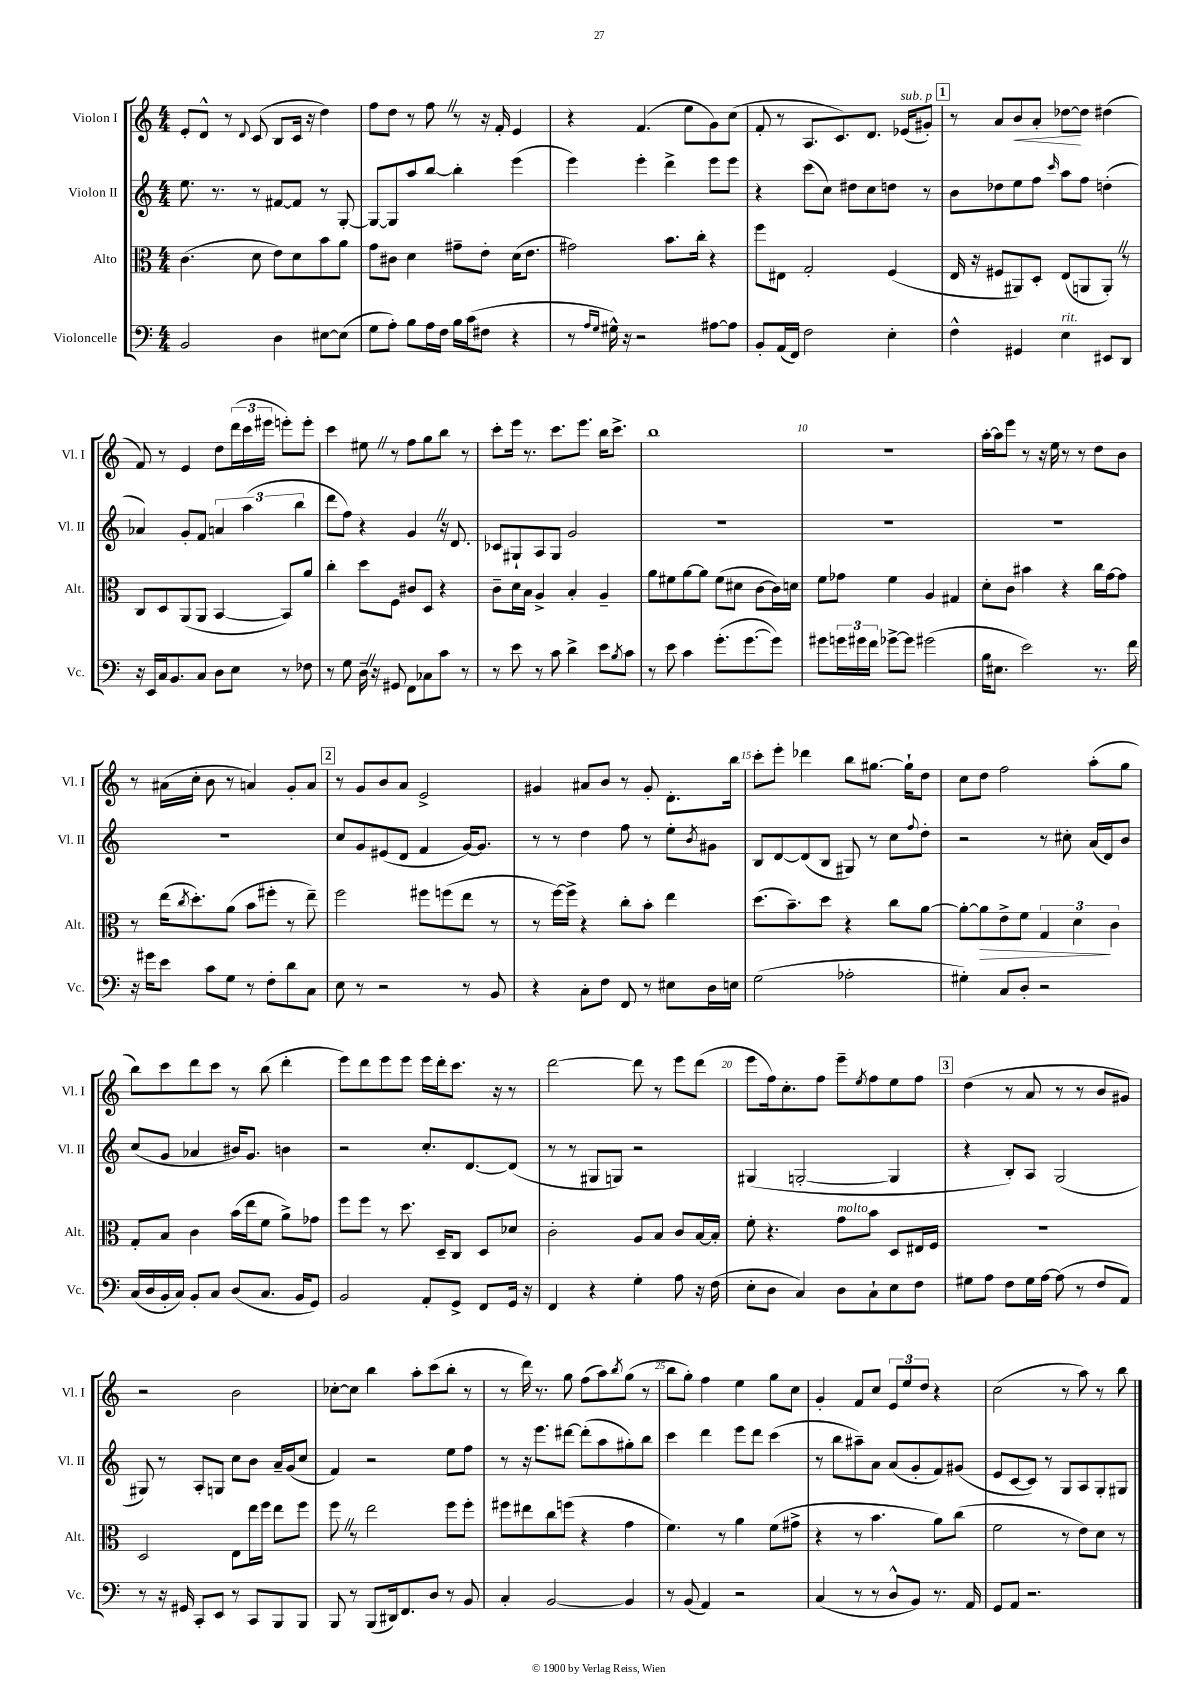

**kern	**kern	**kern	**kern
*staff4	*staff3	*staff2	*staff1
*clefF4	*clefC3	*clefG2	*clefG2
*k[]	*k[]	*k[]	*k[]
*M4/4	*M4/4	*M4/4	*M4/4
2BB	(4.c	8.ee	8e'
.	.	.	8d^^
.	.	8.r	.
.	.	.	8r
.	.	.	8qqd
.	8d	8r	(8c
4D	8e)	[8f#	8B
.	8d	8f#]	16c
.	.	.	16r
[8E#	8b	8r	4dd)
(8E#]	8a	[8G'	.
=	=	=	=
8G	8g	8G_	8ff
8A')	8c#	8G]	8dd
8B	4d	8aa	8r
16A	.	[8bb	8ff
16F	.	.	.
16B	8g#~	4bb']	8r
(16c	.	.	.
8F#	8e'	.	16r
.	.	.	16f'
4r	(16d	(4eee	4e
.	8.e	.	.
=	=	=	=
8r	2g#)	4eee)	4r
16qqA	.	.	.
16qqG	.	.	.
16G#^^)	.	.	.
16r	.	.	.
2r	.	4eee'	(4.f
.	8.b	4ddd^	.
.	.	.	8ee
.	16cc'	.	.
[8A#	4r	8eee	8g)
8A#]	.	8eee	(8cc
=	=	=	=
8BB'	8ff	4r	8f'
(16AA	8E#	.	8r
16FF)	.	.	.
2F	2G'	(8ccc	8.A
.	.	8cc)	.
.	.	.	8.c)
.	.	8dd#	.
.	.	8cc	8.d
4E'	(4F	8dd	.
.	.	.	(16e-
.	.	8r	8g#')
=	=	=	=
4F^^	16E	8b	8r
.	16r	.	.
.	8F#	8dd-	8a
4GG#	8AA#)	8ee	8b
.	8D'	8ff	8a'
.	.	16qqccc	.
4E	(8E	8aa	[8dd-
.	8AA	8ff	8dd-]
8EE#	8AA')	(4dd'	(4dd#
8DD	8r	.	.
=	=	=	=
16r	8C	4a-)	8f)
16EE	.	.	.
16C	8D	.	8r
8.BB	.	.	.
.	(8AA	8g'	4e
8C	8AA	8f	.
8D	[4BB	6a	8dd
8E	.	.	(24ddd
.	.	(6aa	24ccc
.	.	.	24eee#
8r	8BB])	.	8eee')
.	.	6bb	.
8F-	8a	.	8eee'
=	=	=	=
8r	4cc'	8ddd	4ccc
8G	.	8ff)	.
16D~	8dd	4r	8ee#
16r	.	.	.
8GG#	8F	.	8r
8FF	8c#	4g	8ff
8C-	8D	.	8gg
8c	4r	16r	8bb
.	.	8.d	.
8r	.	.	8r
=	=	=	=
8r	8c~	8c-	8ccc'
8e	16d	8G#`	16eee
.	16B	.	8.r
8r	4A^	8A	.
8c	.	8G#	8.ccc
4d^	4B'	2g	.
.	.	.	8.eee
8e	4A~	.	16bb
.	.	.	8.ccc^
8qB	.	.	.
8c	.	.	.
=	=	=	=
8r	8a	1r	1bb
8e	8f#	.	.
4c	[8a	.	.
.	8a]	.	.
(8.g'	(8f#	.	.
.	8d#	.	.
[8.g	.	.	.
.	[8c	.	.
8g])	16c])	.	.
.	16d	.	.
=	=	=	=
8g#	8f	1r	1r
24g	8g-	.	.
24g#	.	.	.
24f	.	.	.
[8g-^	4f	.	.
8g-]	.	.	.
(2g#	4A	.	.
.	4G#	.	.
=	=	=	=
16B	8d'	1r	[16aa'
8.E#	.	.	16aa]
.	8c	.	8eee
2e)	4b#	.	8r
.	.	.	16r
.	.	.	16ee
.	4r	.	8r
.	.	.	8r
8.r	16cc	.	8dd
.	[16g	.	.
.	8g]	.	8b
16f	.	.	.
=	=	=	=
16r	8r	1r	8r
16g#	.	.	.
8e	(16ee	.	(16a#
.	8qcc	.	.
.	8.dd')	.	16cc'
8c	.	.	8b
8G	(8a	.	8r
8r	8b	.	4a)
8F'	8ff#'	.	.
8d	8r	.	8g'
8C	8ee~)	.	8a
=	=	=	=
8E	2ff	8cc	8r
8r	.	8g	8g
2r	.	(8e#	8b
.	.	8d	8a
.	8ff#	4f	2e^
.	(8ff	.	.
8r	8ee	[16g)	.
.	.	8.g]	.
8BB	8r	.	.
=	=	=	=
4r	8r	8r	4g#
.	[16ff)	8r	.
.	16ff^]	.	.
8C'	4r	4dd	8a#
8F	.	.	8b
8FF	8cc'	8ff	8r
8r	8b'	8r	8g#'
8E#	4ee	8ee'	8.d'
.	.	8qb	.
16D	.	8g#	.
16E	.	.	16bb
=	=	=	=
(2G	(8.dd	8B	8ccc'
.	.	[8d	8eee'
.	8.b~)	.	.
.	.	(8d]	4ddd-
.	8dd	8B	.
2A-'	4r	8G#)	8bb
.	.	8r	[8.gg#
.	8cc	8cc	.
.	.	.	16gg#`]
.	.	8qqff	.
.	[8a	8dd'	8dd
=	=	=	=
4G#')	8a'_	2r	8cc
.	8a]	.	8dd
8C	8e^	.	2ff
8D'	8f	.	.
2r	6G	8r	.
.	.	8cc#'	.
.	6d	.	.
.	.	(16a	(8aa'
.	.	16d)	.
.	6c	.	.
.	.	8b	8gg
=	=	=	=
(16C	8G'	(8cc	8bb)
16D	.	.	.
16BB'	8B	8g	8ccc
16C)	.	.	.
8BB'	4c	4a-	8ddd
8C	.	.	8ccc
(8D	(16b	16b#)	8r
.	16ee	8.g	.
8.C	8f	.	(8bb
.	8a^)	4b	4ddd'
16BB	.	.	.
8GG)	8g-	.	.
=	=	=	=
2BB	8ff	2r	8eee)
.	8ff	.	8ddd
.	8r	.	8eee
.	8.dd	.	8eee
8AA'	.	8.cc'	16eee
.	16D~	.	16ddd'
8GG^	8C	.	8.ccc
.	.	[8.d	.
8FF	8D	.	.
.	.	.	16r
16GG	8d-	(8d]	8r
16r	.	.	.
=	=	=	=
4FF	2c'	8r	[2ddd
.	.	8r	.
4r	.	8G#	.
.	.	8G)	.
4G'	8A	2r	8ddd]
.	8B	.	8r
8A	8c	.	8eee
16r	[16B	.	(8ddd
(16F	16B']	.	.
=	=	=	=
8E'	8f'	(4G#	8eee
8D	4.r	.	16ff)
.	.	.	8.cc'
4C)	.	[2G'	.
.	.	.	8ff
8D	8g	.	8eee~
.	.	.	8qee
8C`	8b	.	8ff
8E	8D	4G]	8ee
8F	16E#	.	8ff
.	16F	.	.
=	=	=	=
8G#	1r	4r	(4dd
8A	.	.	.
8F	.	8B')	8r
16G#	.	8A	8a
[16A	.	.	.
(8A]	.	(2G	8r
8r	.	.	8r
8F	.	.	8b
8AA)	.	.	8g#)
=	=	=	=
8r	2D	8G#)	2r
16r	.	8r	.
16GG#	.	.	.
8CC'	.	8A'	.
8EE	.	8G	.
8r	8E	8cc	2b
8CC	16ee	8b	.
.	16ff	.	.
8BBB	8ee	16a~	.
.	.	(16g	.
8BBB	8ff	8cc	.
=	=	=	=
8BBB	8ff	4f)	[8cc-'
8r	8r	.	8cc-]
(8BBB	2ee	2r	4bb
16DD#)	.	.	.
8.FF	.	.	.
.	.	.	8aa'
8D	.	.	(8ccc
8r	8ff	8ee	8bb'
8BB	8ff'	8ff	8r
=	=	=	=
4C'	8ff#	8r	8r
.	8ee#	16r	16ddd)
.	.	8.eee	8.r
[2BB	8cc	.	.
.	(8ff	[8ddd#	8gg
.	4r	(8ddd#']	(8ff
.	.	8aa	8aa)
.	.	.	8qbb
4BB]	4g	8gg#')	(8gg
.	.	8bb	8r
=	=	=	=
8r	4.f)	4ccc	8bb
(8BB	.	.	8gg')
4AA)	.	4ddd	4ff
.	8r	.	.
2r	4a	8eee	4ee
.	.	8ddd	.
.	(8f	(4ccc	8gg
.	8g#^	.	8cc
=	=	=	=
(4C	4r	8r	4g'
.	.	8bb	.
8r	8r	8aa#~)	8f
8r	4.b	8a	8cc
8D^^	.	(8a	12e
.	.	.	12ee
8BB)	.	8g'	.
.	.	.	12dd
8.r	8a)	8f)	4r
.	(8cc	(8g#	.
16AA	.	.	.
=	=	=	=
8GG	2f	8e	(2cc
8AA	.	[8c	.
2.r	.	8c])	.
.	.	8r	.
.	8r	8G	8r
.	8e)	8A	8aa)
.	8d	8G'	8r
.	8r	8G#	8bb
==	==	==	==
*-	*-	*-	*-
